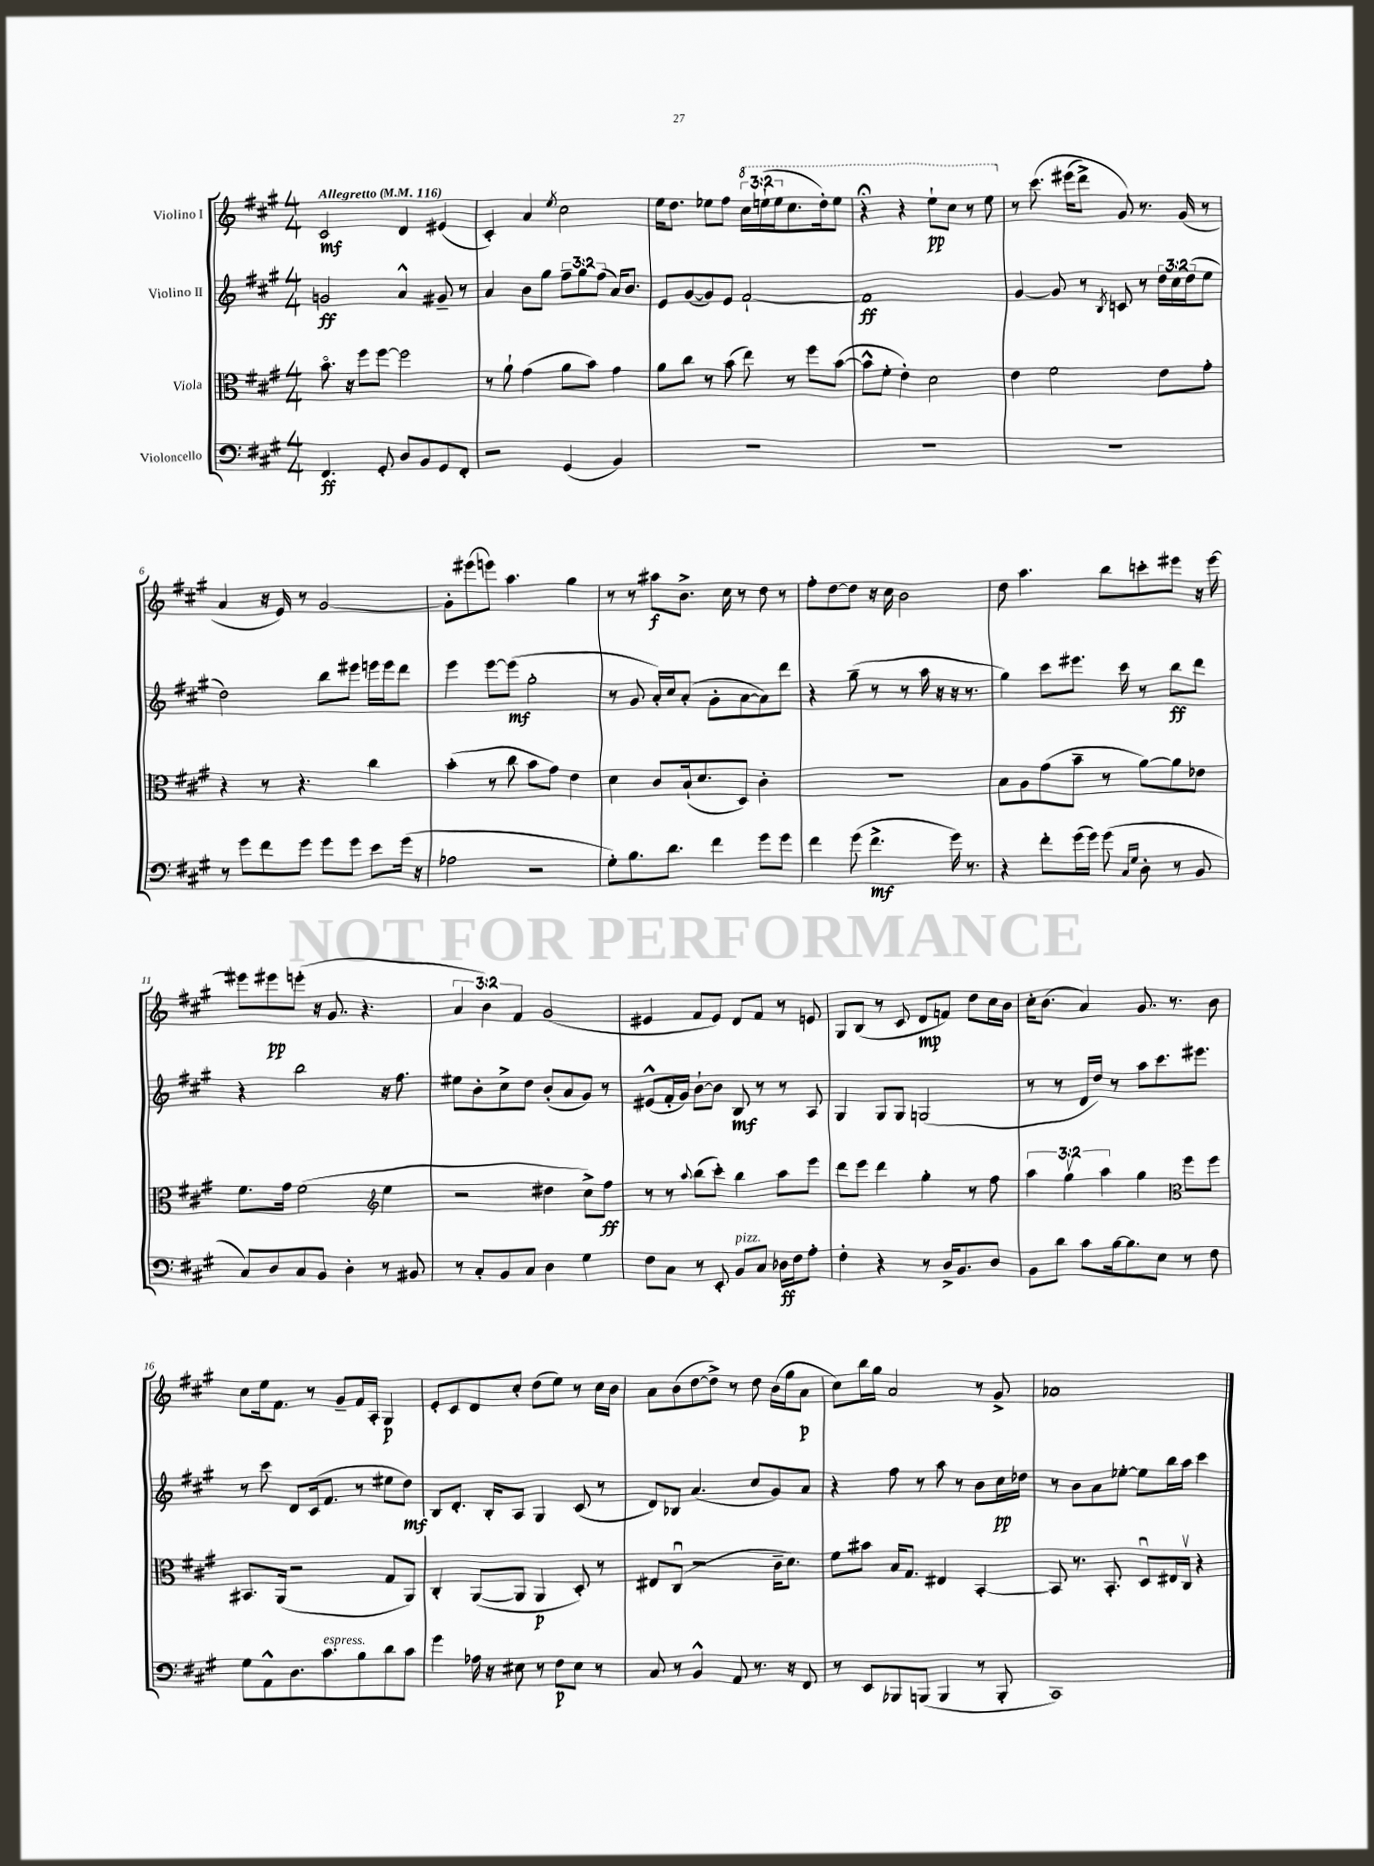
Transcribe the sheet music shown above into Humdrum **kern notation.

**kern	**kern	**kern	**kern
*staff4	*staff3	*staff2	*staff1
*clefF4	*clefC3	*clefG2	*clefG2
*k[f#c#g#]	*k[f#c#g#]	*k[f#c#g#]	*k[f#c#g#]
*M4/4	*M4/4	*M4/4	*M4/4
*MM116	*MM116	*MM116	*MM116
4.FF#	8.bo	2g	2c#
.	16r	.	.
.	8ff#	.	.
8GG#'	[8ff#	.	.
8D	2ff#]	4a^^	4d
8BB	.	.	.
8GG#	.	8g#~	(4e#
8FF#'	.	8r	.
=	=	=	=
2r	8r	4a	4c#')
.	8a`	.	.
.	(4g#	8b	4a
.	.	8gg#	.
.	.	.	8qee
(4GG#	8a	12ff#~	2cc#
.	.	12gg#	.
.	8b)	.	.
.	.	(12ff#	.
4BB)	4g#	16a)	.
.	.	8.b	.
=	=	=	=
1r	8a	8e	16ee
.	.	.	8.dd
.	8cc#	([8g#	.
.	8r	8g#])	8ee-
.	(8b	8e	8ff#
.	8ee)	[2f#`	24ccc#
.	.	.	(24eee`
.	.	.	24eee
.	8r	.	8.ccc#
.	8ff#	.	.
.	.	.	16ddd')
.	([8b	.	8eee
=	=	=	=
1r	8b^^]	1f#]	4r;
.	8f#'	.	.
.	4e')	.	4r
.	2d	.	8eee`
.	.	.	8ccc#
.	.	.	8r
.	.	.	8eee
=	=	=	=
1r	4e	[4g#	8r
.	.	.	&(8.ccc#
.	2f#	8g#]	.
.	.	.	(16eee#
.	.	8r	8ddd^)
.	.	8qB	.
.	.	8c	8g#&)
.	.	8r	8.r
.	8e	24dd	.
.	.	24cc#	.
.	.	.	(16g#
.	.	(24dd	.
.	8g#'	8ee	8r
=	=	=	=
8r	4r	2dd)	4a
8g#	.	.	.
8f#	8r	.	16r
.	.	.	16e)
8g#	4.r	.	8r
8g#	.	8bb	[2g#
8g#	.	8eee#	.
8e	4cc#	16eee	.
.	.	16eee	.
(16g#	.	8ddd	.
16r	.	.	.
=	=	=	=
2A-	(4b'	4eee	8g#']
.	.	.	(8eee#
.	8r	[8eee	8eee)
.	8cc#	(8eee]	4.aa
2r	8b	2gg#'	.
.	8g#)	.	.
.	4e	.	4gg#
=	=	=	=
8G#')	4d	8r	8r
8.B	.	8g#	8r
.	8c#	16a')	8aa#
8.d	.	16cc#	.
.	(16B`	(8a'	8.b^
.	8.d	.	.
4f#	.	8g#'	.
.	.	.	16cc#
.	8D)	[8a	8r
8g#	4c#'	8a])	8dd
8g#	.	8ddd	8r
=	=	=	=
4f#	1r	4r	8ff#'
.	.	.	[8dd
(8g#	.	(8gg#~	8dd]
4.f#^	.	8r	16r
.	.	.	16cc#
.	.	8r	2b
.	.	16aa	.
.	.	16r	.
16g#)	.	16r	.
8.r	.	8.r	.
=	=	=	=
4r	8B	4gg#)	8dd
.	8A	.	4.aa
8f#'	(8g#	8ccc#	.
(16g#	8b~	8.eee#	.
16g#)	.	.	.
(8g#	8r	.	8bb
.	.	16ccc#	.
16qqC#	.	.	.
16qqG#	.	.	.
8D'	[8a)	8r	8ccc'
8r	8a]	8bb	8eee#
8BB	8e-	8ddd	16r
.	.	.	[16eee#
=	=	=	=
8C#)	8.f#	4r	8eee#]
8D	.	.	8eee#
.	16g#	.	.
8C#	(2f#	2bb	(8eee'
8BB	.	.	16r
.	.	.	8.g#
4D'	.	.	.
.	.	.	4.r
*	*clefG2	*	*
8r	4ee	16r	.
.	.	8.ff#	.
8BB#	.	.	.
=	=	=	=
8r	2r	8ee#	6a
8C#'	.	8b'	.
.	.	.	6b)
8BB	.	8cc#^	.
.	.	.	6f#
8C#	.	8dd	.
4D	4dd#	(8b'	(2g#
.	.	8a	.
4G#	8cc#^)	8g#)	.
.	8ff#	8r	.
=	=	=	=
8F#	8r	(8e#^^	4e#
8C#	8r	16f#'	.
.	.	16g#)	.
.	8qqaa	.	.
8r	(8bb	[8b`	8f#
8EE'	8ccc#')	8b]	8e#)
8BB	4bb	8B	8d
8C#	.	8r	8f#
16D-	8aa	8r	8r
16F#	.	.	.
8A'	8eee	8A	8e
=	=	=	=
4F#'	8ddd	4G#	8G#
.	8eee	.	(8B
4r	4ddd	8G#	8r
.	.	8G#	8c#
8r	4gg#'	(2G	8d
16D^	.	.	8f)
8.BB	.	.	.
.	8r	.	8dd
8D	8ff#	.	16cc#
.	.	.	16b
=	=	=	=
8BB	6aa	8r	16cc#'
.	.	.	(8.b
8d	.	8r	.
.	6gg#v	.	.
8c#	.	16d	4a)
.	.	16dd)	.
.	6aa	.	.
[16B	.	8r	.
8.B]	.	.	.
.	4gg#	8aa	8.g#
8E	.	8.ccc#	.
.	.	.	8.r
*	*clefC3	*	*
8r	8ff#	.	.
.	.	8.eee#	.
8F#	8ff#	.	8b
=	=	=	=
8G#	8.BB#	8r	8cc#
8AA^^	.	8ccc#	16ee
.	(16AA	.	8.f#
8.D	2r	8d	.
.	.	(16c#	8r
8.c#	.	8.f#	.
.	.	.	8g#~
8B	.	8r	16f#
.	.	.	16A'
8d	8G#	8ee#	4G#
8c#	8AA)	8dd)	.
=	=	=	=
4g#	4C#'	8B	8e'
.	.	8.d'	8c#
16A-	([8AA	.	8d
16r	.	16B'	.
8E#	8AA]	8A	8cc#'
8r	4AA	4G#	(8dd
8F#	.	.	8ee)
8E#	8D')	(8c#	8r
8r	8r	8r	16cc#
.	.	.	16b
=	=	=	=
8C#	8E#	8d)	8a
8r	(8C#u	8B-	(8b
4BB^^	2r	(4.a	[8dd
.	.	.	8dd^])
8AA	.	.	8r
8.r	.	8cc#	8dd
.	16c#~	8g#)	(16b
16r	8.d)	.	16gg#
8FF#	.	8a	8a
=	=	=	=
8r	8f#	4r	8cc#)
8EE	8b#	.	16bb
.	.	.	16gg#
8BBB-	16B	8ff#	2a
.	8.G#	.	.
(8BBB	.	8r	.
4BBB	4E#	8aa	.
.	.	8r	.
8r	[4BB'	8b	8r
8BBB'	.	16cc#	8g#^
.	.	16dd-	.
=	=	=	=
1CC#)	8BB]	8r	1a-
.	8.r	8b	.
.	.	8a	.
.	8.BB'	.	.
.	.	[8ee-'	.
.	8Du	8ee-]	.
.	16E#	16bb	.
.	16C#v	16aa	.
.	4r	4ccc#	.
==	==	==	==
*-	*-	*-	*-
